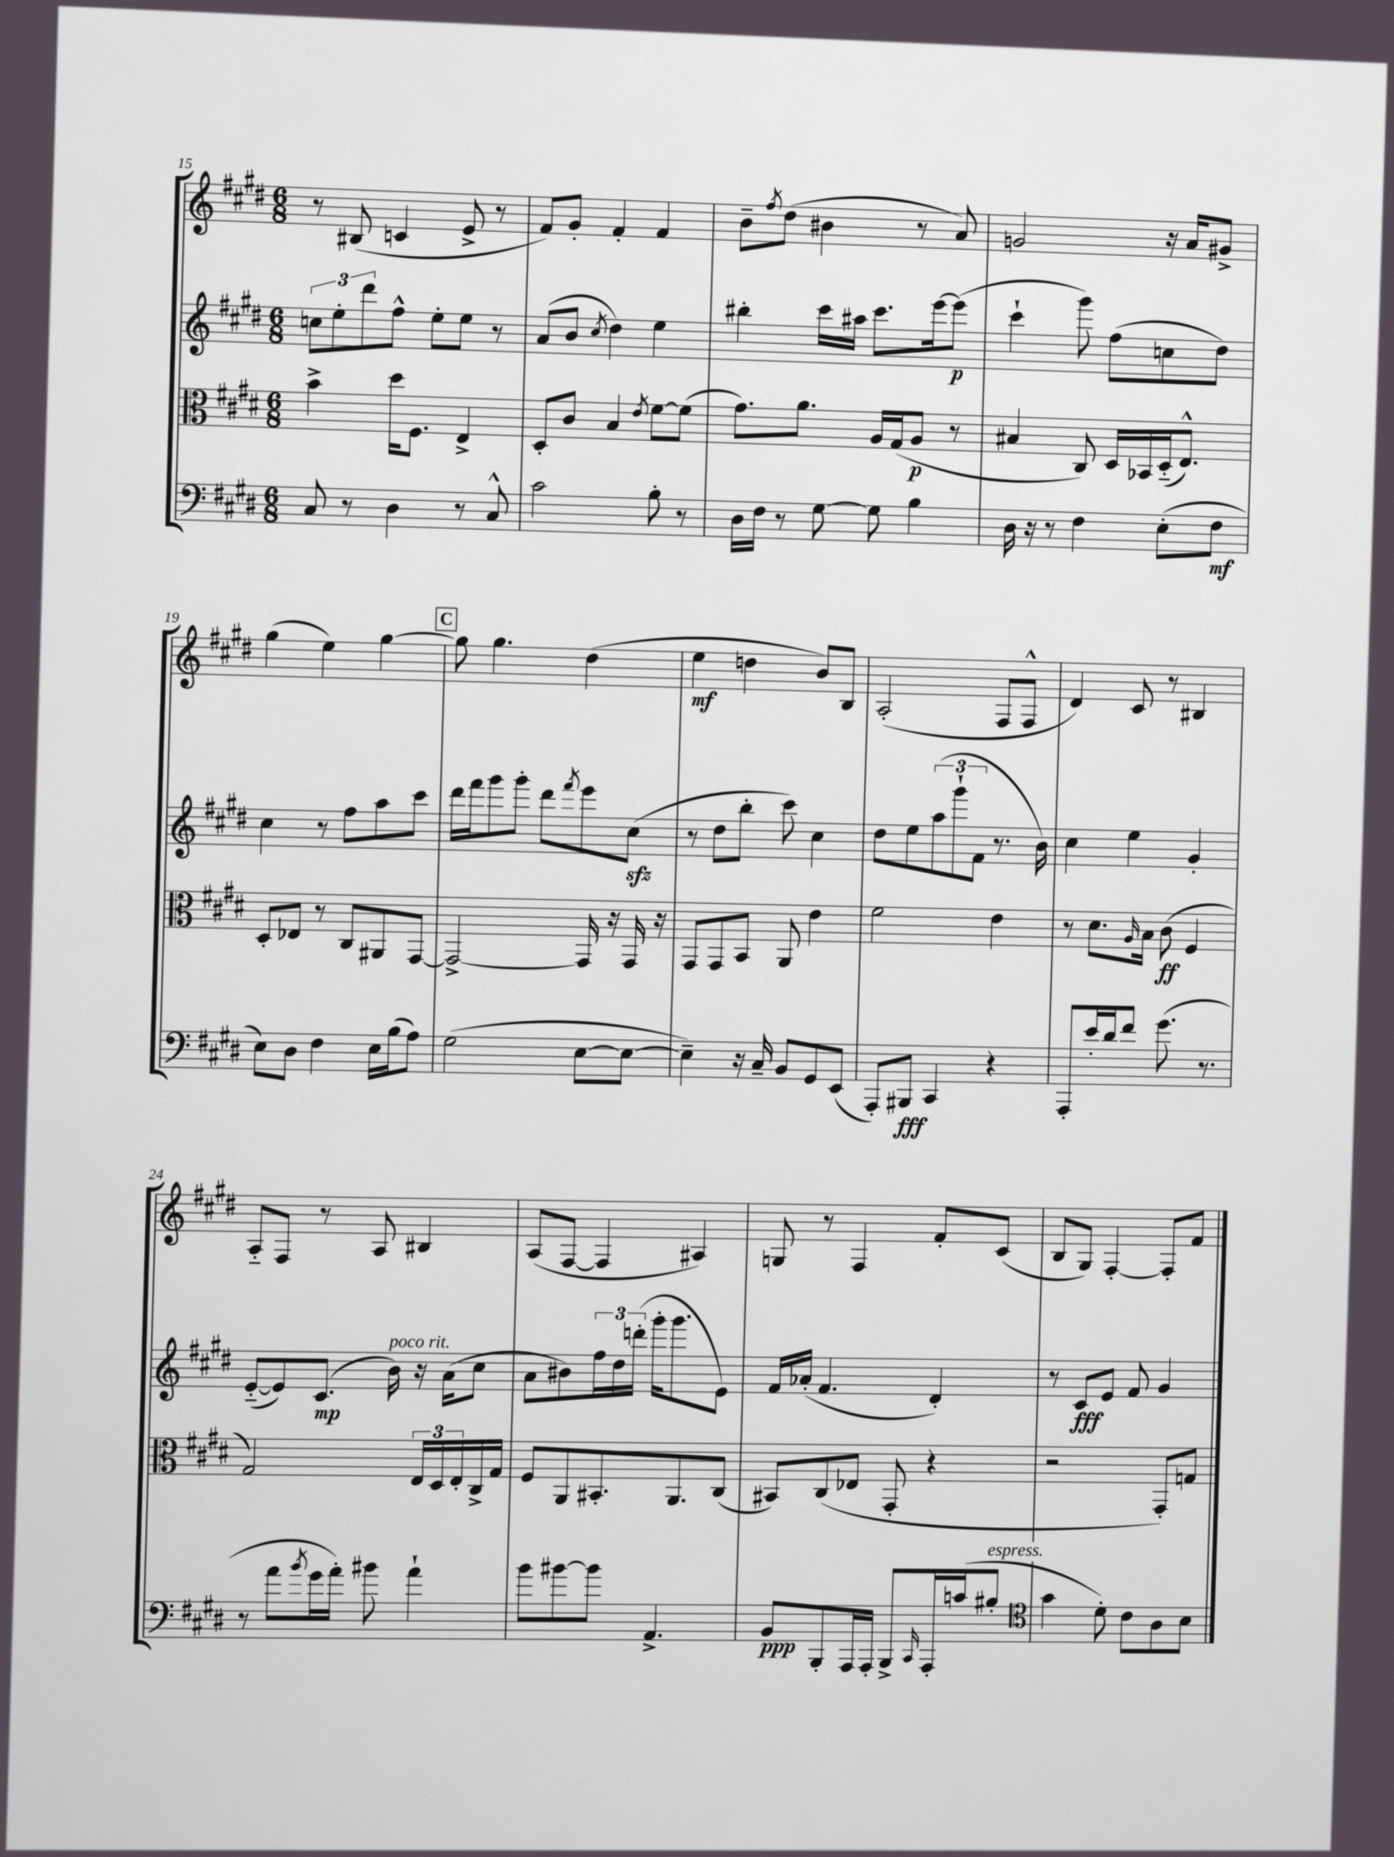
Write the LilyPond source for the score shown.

<<
\new StaffGroup <<
\new Staff = "s0" {
    \clef treble \key e \major \numericTimeSignature \time 6/8
    r8 bis8( c'4 e'8-> r8 |
    fis'8) gis'8-. fis'4-. fis'4 |
    b'8-- \acciaccatura { fis''8 } dis''8( bis'4 r8 a'8) |
    g'2 r16 a'16 gis'8-> |
    gis''4( e''4) gis''4~ |
    \mark \markup { \box "C" } gis''8 gis''4. dis''4( |
    e''4\mf d''4 b'8) b8 |
    a2-.( fis8 fis8-^ |
    dis'4) cis'8 r8 bis4 |
    a8-_ fis8 r8 a8 bis4 |
    a8( fis8~ fis4 ais4) |
    g8 r8 fis4 fis'8-. cis'8( |
    b8 gis8) fis4~-. fis8-. fis'8 \bar "|." |
}
\new Staff = "s1" {
    \clef treble \key e \major \numericTimeSignature \time 6/8
    \tuplet 3/2 { c''8 e''8-. dis'''8 } fis''8-^ e''8-. e''8 r8 |
    a'8( b'8 \acciaccatura { cis''8 } dis''4) e''4 |
    bis''4-. cis'''16 ais''16 cis'''8. e'''16~ e'''8\p( |
    cis'''4-! gis'''8) fis''8( c''8 dis''8) |
    cis''4 r8 fis''8 a''8 cis'''8 |
    \mark \markup { \box "C" } dis'''16 fis'''16 gis'''8 gis'''8-. dis'''8 \acciaccatura { fis'''8 } e'''8 cis''8\sfz( |
    r8 dis''8 b''8-. cis'''8) cis''4 |
    dis''8 e''8 \tuplet 3/2 { a''8( gis'''8-! fis'8 } r8. b'16) |
    cis''4 e''4 gis'4-. |
    e'8~-_( e'8) cis'8.\mp( b'16^\markup { \italic "poco rit." }) r16 a'16( cis''8 |
    a'8 bis'8) \tuplet 3/2 { fis''16 dis''16 d'''16-.( } gis'''16-. gis'''8. e'8) |
    fis'16 aes'16-.( fis'4. dis'4-.) |
    r8 cis'8\fff e'8 fis'8 gis'4 \bar "|." |
}
\new Staff = "s2" {
    \clef alto \key e \major \numericTimeSignature \time 6/8
    b'4-> dis''16 fis8. e4-> |
    dis8-. cis'8 b4 \acciaccatura { e'8 } fis'8~ fis'8( |
    gis'8.) a'8. a16 gis16( a8\p r8 |
    bis4 cis8) dis16 bes,16 dis16-_( e8.-^) |
    dis8-. ees8 r8 cis8 ais,8 gis,8~ |
    \mark \markup { \box "C" } gis,2~-> gis,16 r16 gis,16 r16 |
    gis,8 gis,8 b,8 a,8 e'4 |
    fis'2 e'4 |
    r8 dis'8. \grace { a16 } b16 cis'8\ff( fis4 |
    gis2) \tuplet 3/2 { e16 dis16 e16-. } cis16-> gis16 |
    fis8 a,8 bis,8.-. a,8. cis8( |
    bis,8) cis8( ees8 gis,8-. r4 |
    r2 gis,8-.) g8 \bar "|." |
}
\new Staff = "s3" {
    \clef bass \key e \major \numericTimeSignature \time 6/8
    cis8 r8 dis4 r8 cis8-^ |
    cis'2 b8-. r8 |
    dis16 fis16 r8 gis8~ gis8 b4 |
    dis16 r16 r8 fis4 e8-.( fis8\mf |
    e8) dis8 fis4 e16 b16( a8) |
    \mark \markup { \box "C" } gis2( e8~ e8~ |
    e4--) r16 cis16-- b,8 gis,8 e,8( |
    a,,8-.) bis,,8\fff cis,4 r4 |
    a,,8-. e'16-. dis'16 fis'8 gis'8.( r8. |
    r8 a'8 \acciaccatura { b'8 } gis'16 a'16-.) bis'8 a'4-! |
    b'8 bis'8~ bis'8 a,4.-> |
    b,8\ppp b,,8-. a,,16 a,,16-. b,,8-> \grace { cis,16 } a,,16-. c'16( bis8-.^\markup { \italic "espress." } |
    \clef tenor gis'4 dis'8-.) cis'8 a8 b8 \bar "|." |
}
>>
>>
\layout { \context { \Score currentBarNumber = #15 } }
